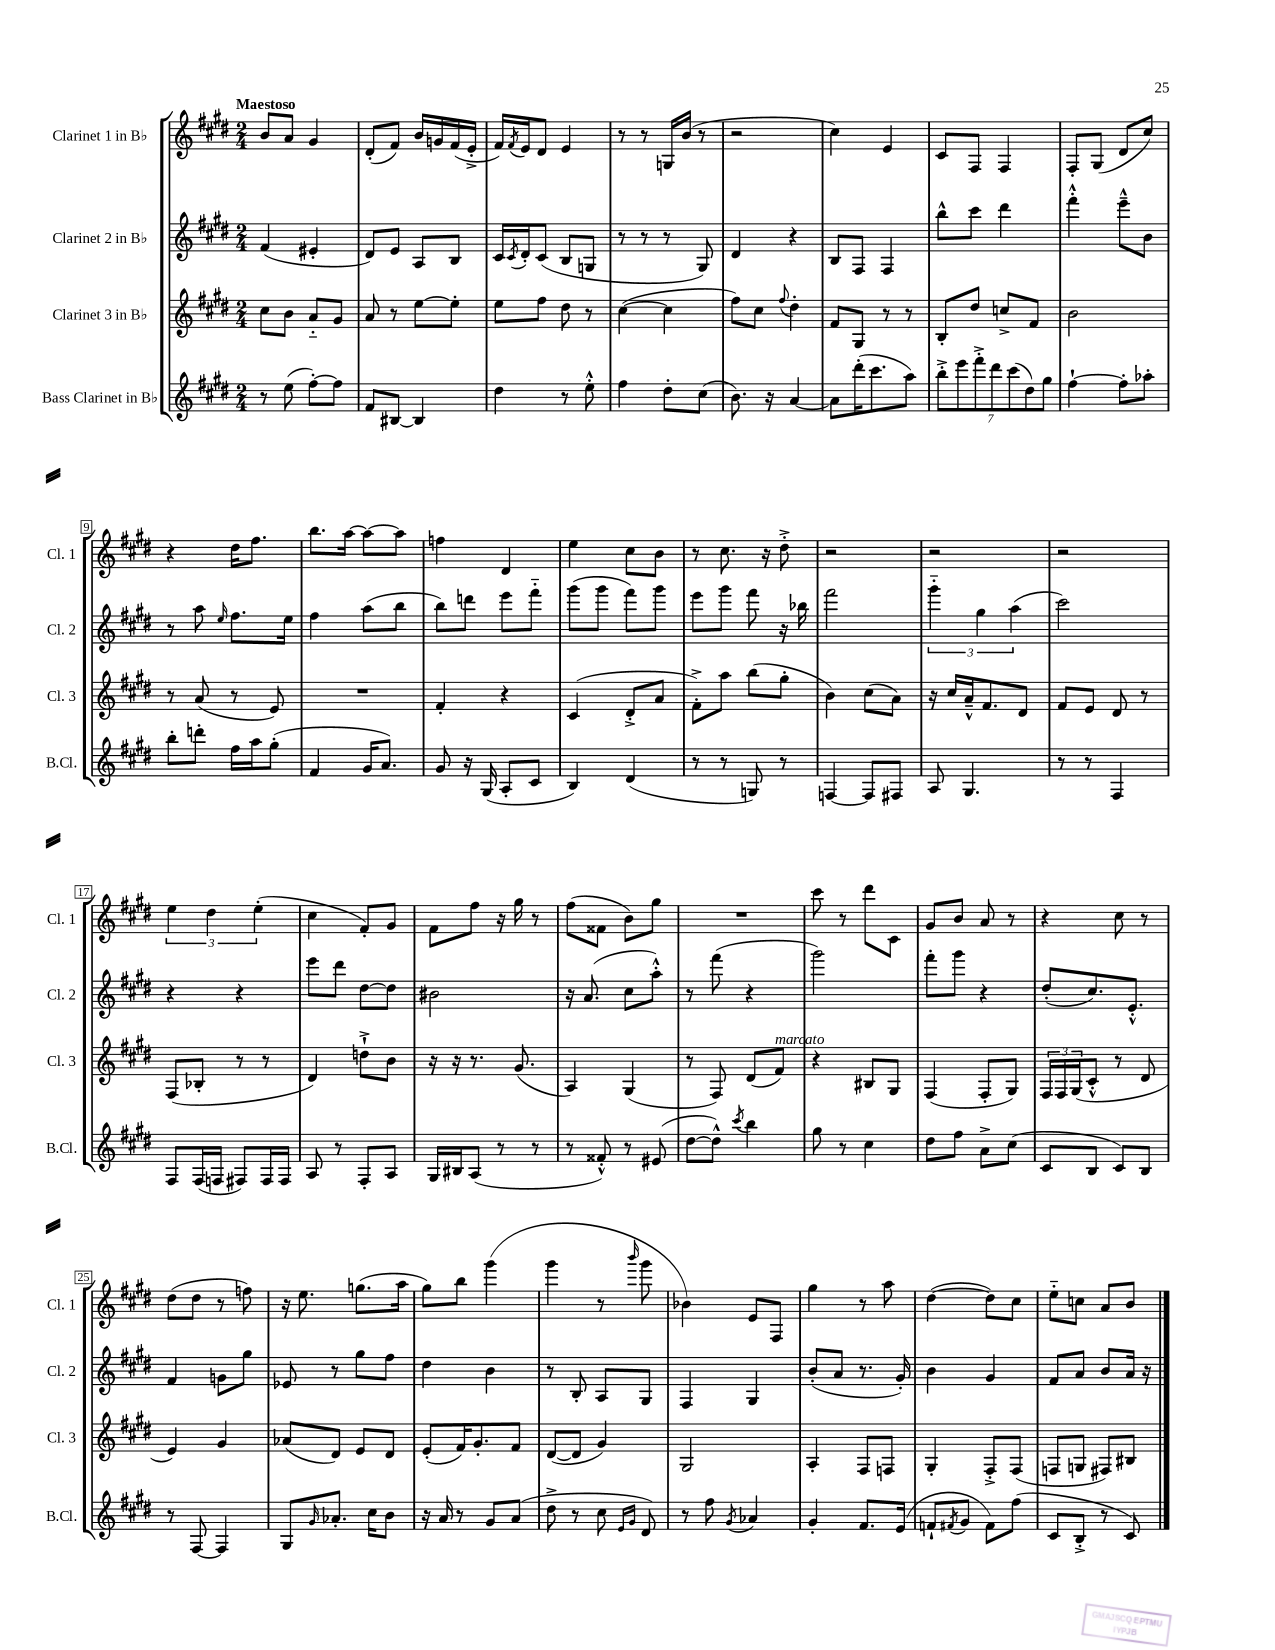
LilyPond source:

<<
\new StaffGroup <<
\new Staff = "s0" \with { instrumentName = "Clarinet 1 in Bb" shortInstrumentName = "Cl. 1" } {
    \clef treble \key e \major \numericTimeSignature \time 2/4 \tempo "Maestoso"
    b'8 a'8 gis'4 |
    dis'8-.( fis'8) b'16 g'16 fis'16( e'16-.-> |
    fis'16) \acciaccatura { fis'8 } e'16 dis'8 e'4 |
    r8 r8 g16 b'16( r8 |
    r2 |
    cis''4) e'4 |
    cis'8 fis8 fis4 |
    fis8-. gis8( dis'8 cis''8) |
    r4 dis''16 fis''8. |
    b''8. a''16~ a''8~ a''8 |
    f''4 dis'4 |
    e''4 cis''8 b'8 |
    r8 cis''8. r16 dis''8-.-> |
    r2 |
    r2 |
    r2 |
    \tuplet 3/2 { e''4 dis''4 e''4-.( } |
    cis''4 fis'8-.) gis'8 |
    fis'8 fis''8 r16 gis''16 r8 |
    fis''8( fisis'8 b'8) gis''8 |
    R2 |
    cis'''8 r8 dis'''8 cis'8 |
    gis'8 b'8 a'8 r8 |
    r4 cis''8 r8 |
    dis''8( dis''8 r8 f''8) |
    r16 e''8. g''8.( a''16 |
    gis''8) b''8 gis'''4( |
    gis'''4 r8 \grace { b'''16 } gis'''8 |
    bes'4) e'8 fis8 |
    gis''4 r8 a''8 |
    dis''4~( dis''8) cis''8 |
    e''8-_ c''8 a'8 b'8 \bar "|." |
}
\new Staff = "s1" \with { instrumentName = "Clarinet 2 in Bb" shortInstrumentName = "Cl. 2" } {
    \clef treble \key e \major \numericTimeSignature \time 2/4
    fis'4( eis'4-. |
    dis'8) e'8 a8 b8 |
    cis'16 \acciaccatura { cis'8 } dis'16-. cis'8( b8 g8 |
    r8 r8 r8 gis8) |
    dis'4 r4 |
    b8 fis8 fis4 |
    b''8-^ cis'''8 dis'''4 |
    fis'''4-.-^ e'''8---^ b'8 |
    r8 a''8 \grace { e''16 } fis''8. e''16 |
    fis''4 a''8( b''8 |
    b''8) d'''8 e'''8 fis'''8-_ |
    gis'''8( gis'''8 fis'''8) gis'''8 |
    e'''8 gis'''8 fis'''8 r16 bes''16 |
    fis'''2 |
    \tuplet 3/2 { gis'''4-_ gis''4 a''4( } |
    cis'''2) |
    r4 r4 |
    e'''8 dis'''8 dis''8~ dis''8 |
    bis'2 |
    r16 a'8.( cis''8 a''8-.-^) |
    r8 fis'''8( r4 |
    gis'''2) |
    fis'''8-. gis'''8 r4 |
    dis''8-.( cis''8.) e'8.-.-^ |
    fis'4 g'8 gis''8 |
    ees'8 r8 gis''8 fis''8 |
    dis''4 b'4 |
    r8 b8-. a8 gis8 |
    fis4 gis4 |
    b'8-.( a'8 r8. gis'16-.) |
    b'4 gis'4 |
    fis'8 a'8 b'8 a'16 r16 \bar "|." |
}
\new Staff = "s2" \with { instrumentName = "Clarinet 3 in Bb" shortInstrumentName = "Cl. 3" } {
    \clef treble \key e \major \numericTimeSignature \time 2/4
    cis''8 b'8 a'8-_ gis'8 |
    a'8 r8 e''8~ e''8-. |
    e''8 fis''8 dis''8 r8 |
    cis''4~( cis''4 |
    fis''8) cis''8 \appoggiatura { fis''8 } dis''4-. |
    fis'8 gis8 r8 r8 |
    b8-. dis''8 c''8-> fis'8 |
    b'2 |
    r8 a'8( r8 e'8) |
    R2 |
    fis'4-. r4 |
    cis'4( dis'8-.-> a'8 |
    fis'8-.->) a''8 b''8( gis''8-. |
    b'4) cis''8( a'8) |
    r16 cis''16 a'16---^ fis'8. dis'8 |
    fis'8 e'8 dis'8 r8 |
    fis8( bes8-. r8 r8 |
    dis'4) d''8-!-> b'8 |
    r16 r16 r8. gis'8.( |
    a4) gis4( |
    r8 fis8) dis'8( fis'8^\markup { \italic "marcato" }) |
    r4 bis8 gis8 |
    fis4( fis8-. gis8) |
    \tuplet 3/2 { fis16 fis16 gis16( } cis'8-.-^ r8 dis'8 |
    e'4) gis'4 |
    aes'8( dis'8) e'8 dis'8 |
    e'8-.( fis'16) gis'8.-. fis'8 |
    dis'8~( dis'8 gis'4) |
    gis2 |
    a4-. fis8 f8 |
    gis4-. fis8-.-> fis8( |
    f8 g8 fis8) bis8 \bar "|." |
}
\new Staff = "s3" \with { instrumentName = "Bass Clarinet in Bb" shortInstrumentName = "B.Cl." } {
    \clef treble \key e \major \numericTimeSignature \time 2/4
    r8 e''8( fis''8~-.) fis''8 |
    fis'8 bis8~ bis4 |
    dis''4 r8 e''8-.-^ |
    fis''4 dis''8-. cis''8( |
    b'8.) r16 a'4~ |
    a'8 dis'''16-.( cis'''8. a''8) |
    \tuplet 7/4 { b''8-.-> e'''8 fis'''8-.-> dis'''8 cis'''8( dis''8) gis''8 } |
    fis''4~-! fis''8-. aes''8-. |
    b''8-. d'''8-. fis''16 a''16 gis''8-.( |
    fis'4 gis'16 a'8.) |
    gis'8 r16 gis16( a8-. cis'8 |
    b4) dis'4( |
    r8 r8 g8) r8 |
    f4~ f8 fis8 |
    a8 gis4. |
    r8 r8 fis4 |
    fis8 fis16( f16 fis8) fis16 fis16 |
    a8 r8 fis8-. a8 |
    gis16 bis16 a8( r8 r8 |
    r8 fisis'8-.-^) r8 eis'8( |
    dis''8~ dis''8-^) \acciaccatura { cis'''8 } b''4 |
    gis''8 r8 cis''4 |
    dis''8 fis''8 a'8-> cis''8( |
    cis'8 b8 cis'8) b8 |
    r8 fis8~ fis4 |
    gis8 \grace { gis'16 } aes'8.-. cis''16 b'8 |
    r16 a'16 r8 gis'8 a'8( |
    dis''8-> r8 cis''8 \grace { e'16 gis'16 } dis'8) |
    r8 fis''8 \acciaccatura { gis'8 } aes'4 |
    gis'4-. fis'8. e'16( |
    f'8-! \acciaccatura { fis'8 } gis'8 fis'8) fis''8( |
    cis'8 b8-.-> r8 cis'8) \bar "|." |
}
>>
>>
\layout { \context { \Score \override BarNumber.stencil = #(make-stencil-boxer 0.1 0.3 ly:text-interface::print) } }
